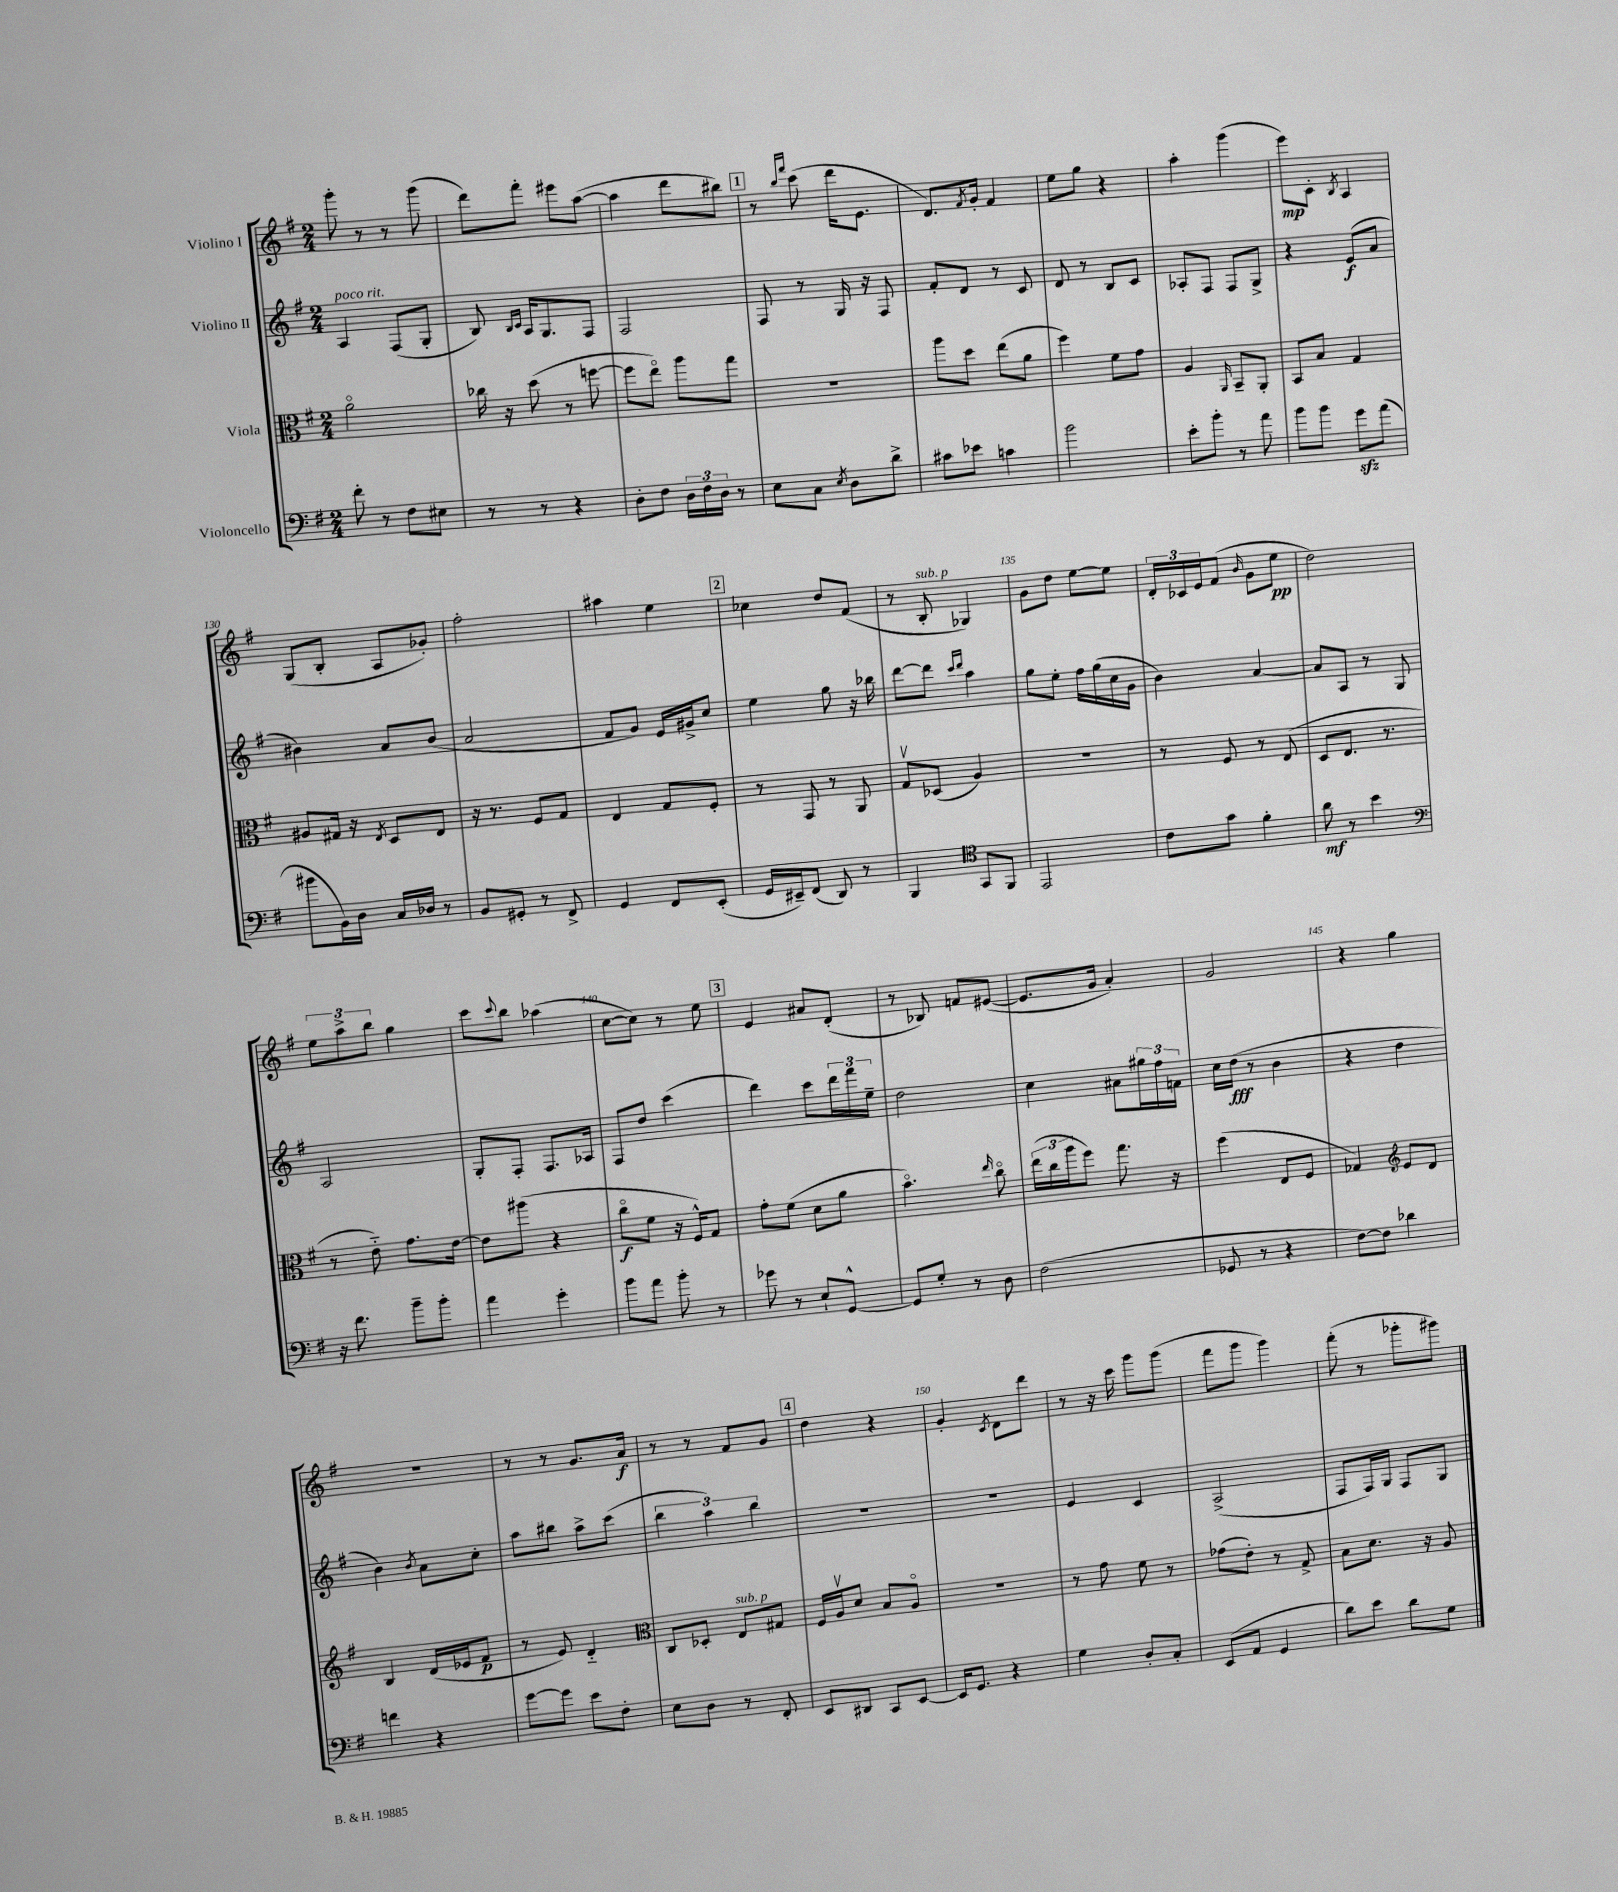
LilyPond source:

<<
\new StaffGroup <<
\new Staff = "s0" \with { instrumentName = "Violino I" } {
    \clef treble \key g \major \numericTimeSignature \time 2/4
    g'''8-. r8 r8 g'''8( |
    d'''8) fis'''8-. eis'''8 a''8~( |
    a''4 d'''8 bis''8) |
    \mark \markup { \box "1" } r8 \grace { b''16 fis'''16 } c'''8( d'''16 e'8. |
    d'8.) \acciaccatura { fis'8 } g'16-. fis'4 |
    e''8 g''8 r4 |
    a''4-. g'''4( |
    e'''8\mp) c'8-. \acciaccatura { b8 } a4 |
    g8( b8-. a8 ges'8-.) |
    fis''2-. |
    ais''4 e''4 |
    \mark \markup { \box "2" } ces''4 d''8 fis'8( |
    r8 b8-.^\markup { \italic "sub. p" } ges4) |
    g'8 d''8 e''8~ e''8 |
    \tuplet 3/2 { d'16-. ces'16 e'16 } fis'8( \grace { b'16 } g'8 e''8\pp |
    d''2) |
    \tuplet 3/2 { e''8 a''8-> b''8 } g''4 |
    c'''8 \appoggiatura { c'''8 } b''8 aes''4( |
    c''8~ c''8) r8 e''8 |
    \mark \markup { \box "3" } e'4 ais'8 d'8-.( |
    r8 bes8) f'8 eis'8~( |
    eis'8. g'16 a'4-.) |
    g'2 |
    r4 g''4 |
    R2 |
    r8 r8 g'8. a'16\f |
    r8 r8 fis'8 g'8 |
    \mark \markup { \box "4" } d''4 r4 |
    g'4-. \acciaccatura { c'8 } d'8 d'''8 |
    r8 r16 c'''16 g'''8 g'''8( |
    fis'''8 g'''8 g'''4) |
    fis'''8-.( r8 ges'''8-. gis'''8) \bar "|." |
}
\new Staff = "s1" \with { instrumentName = "Violino II" } {
    \clef treble \key g \major \numericTimeSignature \time 2/4
    a4^\markup { \italic "poco rit." } fis8( g8-. |
    b8) \grace { b16 c'16 } a16 g8. fis8 |
    fis2 |
    \mark \markup { \box "1" } fis8 r8 g16 r16 fis8 |
    fis'8-. d'8 r8 c'8 |
    d'8 r8 b8 c'8 |
    aes8-. fis8 fis8 g8-> |
    r4 e'8\f( a'8 |
    bis'4) a'8 bis'8( |
    a'2 |
    fis'8 g'8) e'16 gis'16-> c''8 |
    \mark \markup { \box "2" } e''4 g''8 r16 bes''16 |
    d'''8~ d'''8 \grace { c'''16 d'''16 } a''4 |
    g''8 e''8-. fis''16 g''16( c''16 g'16 |
    b'4) a'4~ |
    a'8 a8 r8 g8 |
    a2 |
    g8-. fis8-. fis8. aes16 |
    fis8 d''8 c'''4( |
    \mark \markup { \box "3" } d'''4) c'''8 \tuplet 3/2 { d'''16 fis'''16 e''16-- } |
    d''2 |
    c''4 ais'8 \tuplet 3/2 { gis''16 fis''16 f'16 } |
    c''16 d''16\fff( r8 b'4 |
    r4 d''4 |
    b'4) \acciaccatura { b'8 } a'8 c''8-. |
    a''8 bis''8 a''8-> c'''8( |
    \tuplet 3/2 { b''4 a''4) b''4 } |
    \mark \markup { \box "4" } R2 |
    R2 |
    e'4 c'4 |
    a2->( |
    fis8 fis16) g16 fis8 g8 \bar "|." |
}
\new Staff = "s2" \with { instrumentName = "Viola" } {
    \clef alto \key g \major \numericTimeSignature \time 2/4
    a'2\flageolet |
    ces''16 r16 d''8( r8 f''8~ |
    f''8 e''8\flageolet) a''8 g''8 |
    \mark \markup { \box "1" } R2 |
    a''8 d''8 e''8( a'8 |
    fis''4) fis'8 g'8 |
    a4 \grace { a,16 } b,8-- a,8-. |
    b,8 b8 g4 |
    ais8 gis16 r16 \acciaccatura { e8 } d8 e8 |
    r16 r8. fis8 g8 |
    e4 g8 fis8-. |
    \mark \markup { \box "2" } r8 g,8 r8 a,8 |
    g8\upbow des8( a4) |
    r2 |
    r8 fis8 r8 e8( |
    d8 e8. r8. |
    r8 e'8-_) g'8. e'16~ |
    e'8 ais''8( r4 |
    c''8\flageolet\f fis'8 r16 fis16-^) g8 |
    \mark \markup { \box "3" } g'8-. fis'8( d'8 a'8 |
    b'4.\flageolet) \grace { e''16 } c''8\flageolet |
    \tuplet 3/2 { e''16( c''16 a''16 } fis''8) g''8. r16 |
    fis''4( e8 fis8 |
    ges4) \clef treble e'8 d'8 |
    b4 d'16( ees'16 fis'8\p |
    r8 e'8) d'4-_ |
    \clef alto c8 des8-. e8^\markup { \italic "sub. p" } gis8 |
    \mark \markup { \box "4" } fis16 a16\upbow d'8 b8 a8\flageolet |
    r2 |
    r8 g'8 fis'8 r8 |
    ges'8( e'8-.) r8 g8-> |
    b8 d'8. r16 a8 \bar "|." |
}
\new Staff = "s3" \with { instrumentName = "Violoncello" } {
    \clef bass \key g \major \numericTimeSignature \time 2/4
    fis'8-. r8 fis8 eis8 |
    r8 r8 r4 |
    d8-. fis8 \tuplet 3/2 { d16 fis16 d16 } r8 |
    \mark \markup { \box "1" } e8 c8 \acciaccatura { e8 } d8 d'8-> |
    cis'8 ees'8 c'4 |
    b'2 |
    e'8-. b'8-. r8 a'8 |
    b'8 b'8 g'8\sfz a'8( |
    bis'8 b,16) d16 c16 des16 r8 |
    b,8 gis,8-. r8 fis,8-> |
    g,4 fis,8 e,8-.( |
    \mark \markup { \box "2" } g,16 eis,16--) fis,8( d,8) r8 |
    b,,4 \clef tenor g,8 fis,8 |
    e,2 |
    c'8 g'8 fis'4-. |
    a'8\mf r8 b'4 |
    \clef bass r16 fis'8. b'8-- b'8-. |
    a'4 g'4-. |
    b'8 a'8 b'8-. r8 |
    \mark \markup { \box "3" } ges'8 r8 e8-! g,8~-^ |
    g,8 g8-. r8 d8 |
    fis2( |
    ges,8 r8 r4 |
    fis8~) fis8 des'4 |
    f'4 r4 |
    g'8~ g'8 e'8 fis8-. |
    e8 d8 r8 fis,8-. |
    \mark \markup { \box "4" } e,8 dis,8 c,8 e,8~ |
    e,16 g,8. r4 |
    g4 d8-. c8-. |
    e,8( a,8 g,4 |
    d'8) e'8 d'8 g8 \bar "|." |
}
>>
>>
\layout { \context { \Score currentBarNumber = #122 \override BarNumber.break-visibility = ##(#f #t #t) barNumberVisibility = #(every-nth-bar-number-visible 5) } }
